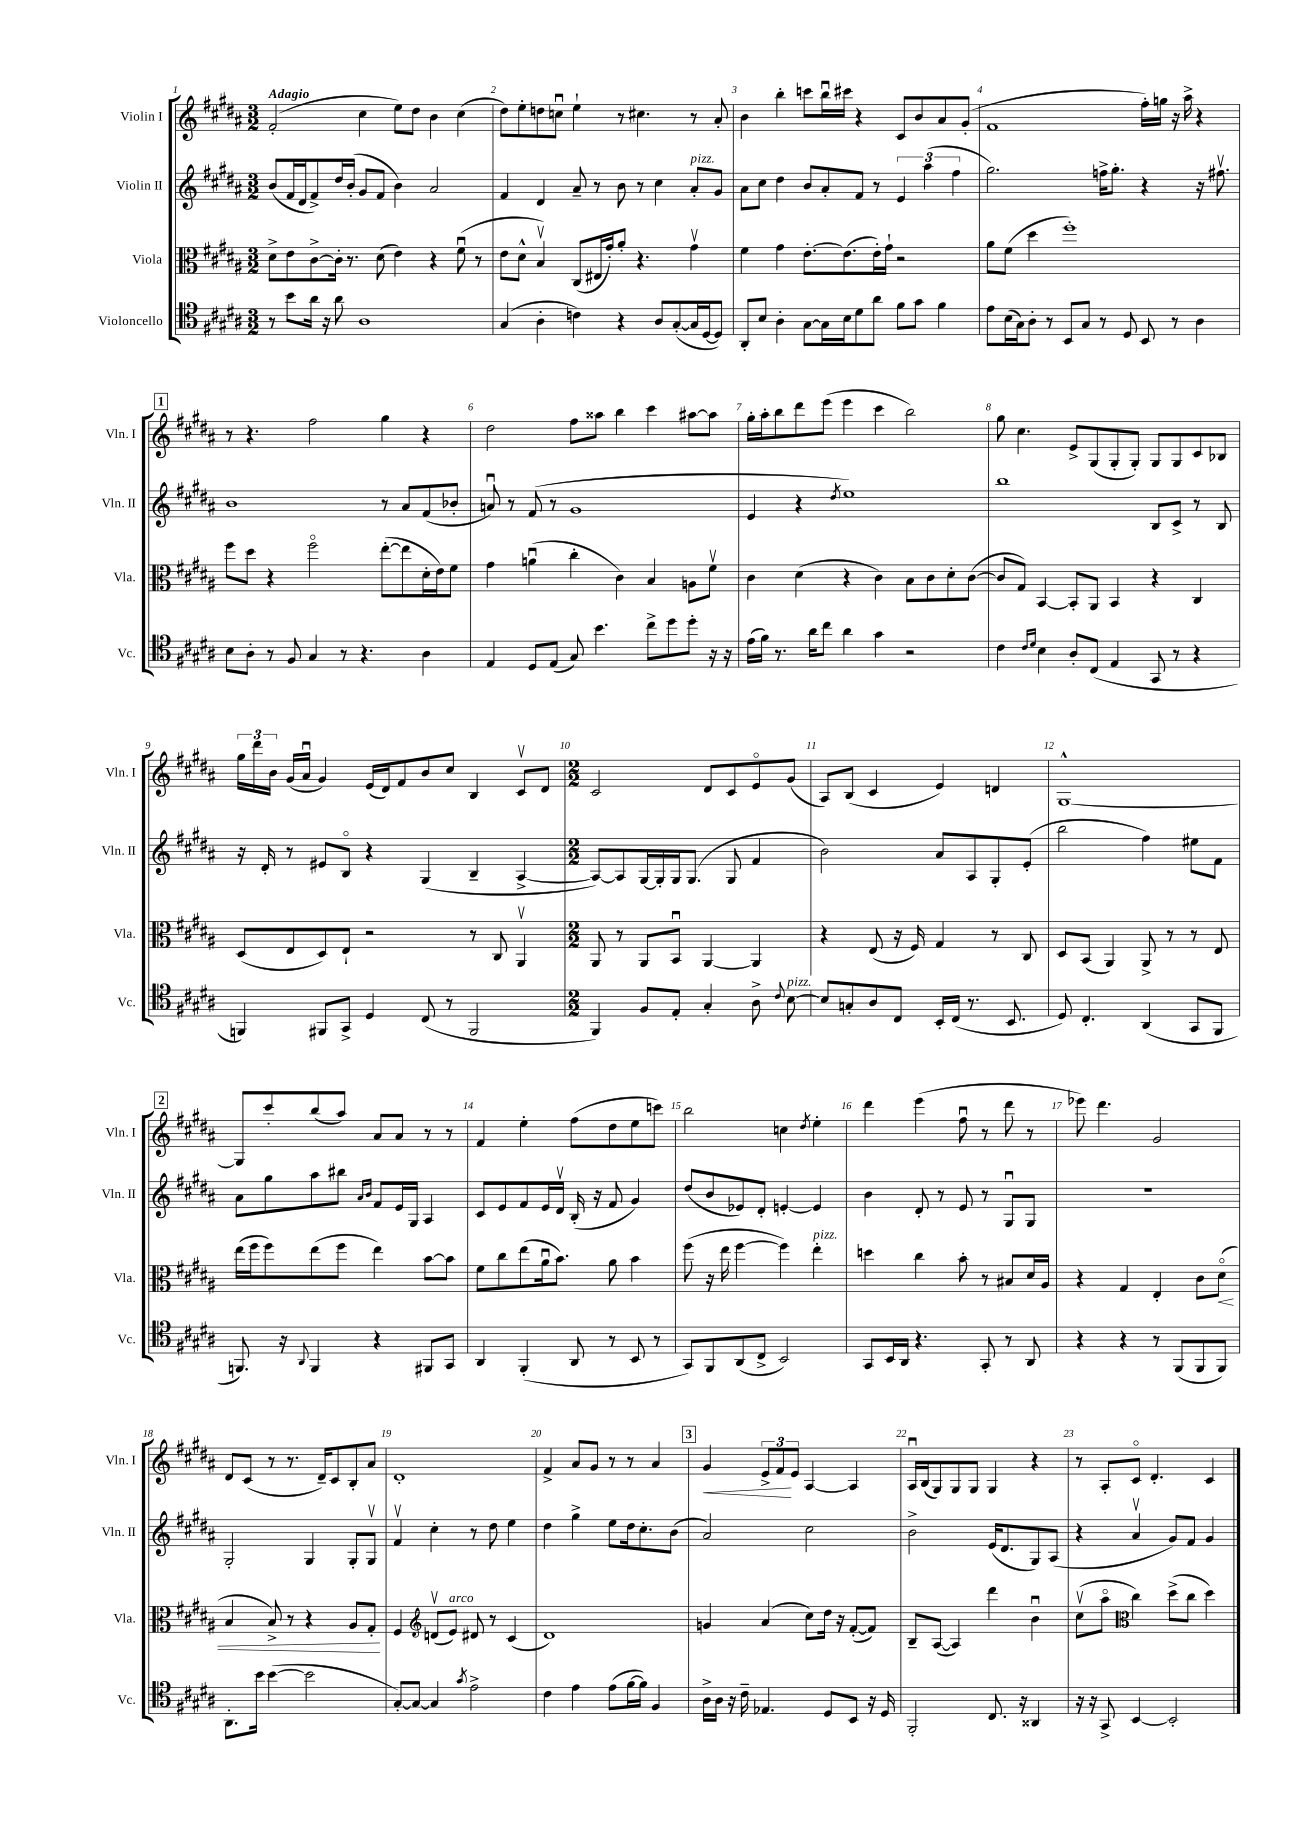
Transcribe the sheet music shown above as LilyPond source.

<<
\new StaffGroup <<
\new Staff = "s0" \with { instrumentName = "Violin I" shortInstrumentName = "Vln. I" } {
    \clef treble \key b \major \numericTimeSignature \time 3/2 \tempo "Adagio"
    \autoBeamOff fis'2-.( cis''4 e''8[) dis''8] b'4 cis''4( |
    dis''8[) e''8-. d''8 c''8]\downbow e''4-! r8 cis''4. r8 ais'8-. |
    b'4 b''4-. c'''8[ b''16\downbow cis'''16] r4 cis'8[ b'8 ais'8 gis'8]-.( |
    fis'1 fis''16[-.) g''16] r16 ais''16-> r4 |
    \mark \markup { \box "1" } r8 r4. fis''2 gis''4 r4 |
    dis''2 fis''8[ aisis''8] b''4 cis'''4 ais''8[~ ais''8] |
    gis''16[-. ais''16-. b''8 dis'''8 e'''8]( e'''4 cis'''4 b''2) |
    gis''8 cis''4. e'8[-> gis8( gis8-. gis8]-.) gis8[ gis8 cis'8 bes8] |
    \tuplet 3/2 { gis''16[ dis'''16 b'16] } gis'16[( ais'16]\downbow gis'4) e'16[( dis'16) fis'8 b'8 cis''8] b4 cis'8[\upbow dis'8] |
    \numericTimeSignature \time 2/2 cis'2 dis'8[ cis'8 e'8\flageolet gis'8]( |
    ais8[) b8]( cis'4 e'4) d'4 |
    gis1~-^ |
    \mark \markup { \box "2" } gis8[ cis'''8-. b''8( ais''8]) ais'8[ ais'8] r8 r8 |
    fis'4 e''4-. fis''8[( dis''8 e''8 c'''8]) |
    b''2 c''4 \acciaccatura { dis''8 } e''4-. |
    dis'''4 e'''4( fis''8\downbow r8 dis'''8 r8 |
    ees'''8) dis'''4. gis'2 |
    dis'8[ cis'8]( r8 r8. dis'16[--) cis'8 b8-. ais'8] |
    dis'1-. |
    fis'4-> ais'8[ gis'8] r8 r8 ais'4 |
    \mark \markup { \box "3" } gis'4\< \tuplet 3/2 { e'8[-> fis'8\! e'8] } ais4~ ais4 |
    ais16[\downbow b16( gis8) gis8 gis8] gis4 r4 |
    r8 ais8[-. cis'8]\flageolet dis'4.-. cis'4 \bar "|." |
}
\new Staff = "s1" \with { instrumentName = "Violin II" shortInstrumentName = "Vln. II" } {
    \clef treble \key b \major \numericTimeSignature \time 3/2
    \autoBeamOff b'8[( fis'16 dis'16 fis'8->) dis''16 b'16]-.( gis'8[ fis'8] b'4) ais'2 |
    fis'4 dis'4 ais'8-- r8 b'8 r8 cis''4 ais'8[-.^\markup { \italic "pizz." } gis'8] |
    ais'8[ cis''8] dis''4 b'8[ ais'8-. fis'8] r8 \tuplet 3/2 { e'4 ais''4( fis''4 } |
    gis''2.) f''16[-> gis''8.]-. r4 r16 fis''8.\upbow |
    \mark \markup { \box "1" } b'1 r8 ais'8[ fis'8( bes'8]-. |
    a'8\downbow) r8 fis'8( r8 gis'1 |
    e'4 r4 \acciaccatura { dis''8 } e''1) |
    b''1 b8[ cis'8]-> r8 b8 |
    r16 dis'16-. r8 eis'8[ b8]\flageolet r4 gis4( b4-- ais4~-> |
    \numericTimeSignature \time 2/2 ais8[~) ais8 gis16~ gis16-. gis16 gis8.]( gis8 fis'4 |
    b'2) ais'8[ ais8 gis8-. e'8]-.( |
    b''2 fis''4) eis''8[ fis'8] |
    \mark \markup { \box "2" } ais'8[ gis''8 ais''8 bis''8] \grace { ais'16[ b'16] } fis'8[ e'16 gis16] ais4 |
    cis'8[ e'8 fis'8 e'16 dis'16]\upbow b16-.( r16 fis'8 gis'4) |
    dis''8[( b'8 ees'8) dis'8]-. e'4~-. e'4 |
    b'4 dis'8-. r8 e'8 r8 gis8[\downbow gis8] |
    R1 |
    gis2-. gis4 gis8[-. gis8]\upbow |
    fis'4\upbow cis''4-. r8 dis''8 e''4 |
    dis''4 gis''4-> e''8[ dis''16 cis''8.-. b'8]( |
    \mark \markup { \box "3" } ais'2) cis''2 |
    b'2-> e'16[( dis'8. gis8) ais8]( |
    r4 ais'4\upbow gis'8[) fis'8] gis'4 \bar "|." |
}
\new Staff = "s2" \with { instrumentName = "Viola" shortInstrumentName = "Vla." } {
    \clef alto \key b \major \numericTimeSignature \time 3/2
    \autoBeamOff dis'8[-> e'8 cis'8~-> cis'16]-. r8. dis'8( e'4) r4 fis'8\downbow( r8 |
    e'8[ dis'8]-^ b4\upbow) cis8[( eis16 gis'16-.) ais'8]-. r4. gis'4\upbow |
    fis'4 gis'4 e'8.[~-. e'8.( e'16-.) gis'16]-! r2 |
    ais'8[ fis'8]( dis''4 fis''1-.) |
    \mark \markup { \box "1" } fis''8[ dis''8] r4 fis''2\flageolet e''8[~-.( e''8 dis'16-. e'16) fis'8] |
    gis'4 a'4\downbow( cis''4-. cis'4) b4 a8[ fis'8]\upbow |
    cis'4 dis'4( r4 cis'4) b8[ cis'8 dis'8-. cis'8]~( |
    cis'8[ gis8]) b,4~ b,8[-. ais,8] b,4 r4 cis4 |
    dis8[( e8 dis8) e8]-! r2 r8 cis8 ais,4\upbow |
    \numericTimeSignature \time 2/2 ais,8 r8 ais,8[ b,8]\downbow ais,4~ ais,4 |
    r4 e8( r16 fis16) gis4 r8 cis8 |
    dis8[ b,8]( ais,4) ais,8-> r8 r8 e8 |
    \mark \markup { \box "2" } e''16[( fis''16 fis''8) e''8( fis''8] e''4) b'8[~ b'8] |
    fis'8[ cis''8 e''8( ais'16\downbow b'8.]) ais'8 b'4 |
    fis''8( r16 e''16 fis''4~ fis''4) e''4-.^\markup { \italic "pizz." } |
    d''4 cis''4 b'8-. r8 bis8[ dis'16 ais16] |
    r4 gis4 e4-. cis'8[ dis'8]\flageolet\<( |
    b4 b8->) r8 r4 ais8[ gis8]-.\! |
    fis4 \clef treble d'8[\upbow( e'8]^\markup { \italic "arco" }) dis'8 r8 cis'4( |
    dis'1) |
    \mark \markup { \box "3" } g'4 ais'4( cis''8[) dis''16] r16 fis'8[~-.( fis'8]) |
    b8[-- ais8]~( ais4) dis'''4 b'4\downbow |
    cis''8[\upbow( ais''8]\flageolet \clef alto cis''4) dis''8[->( cis''8] dis''4) \bar "|." |
}
\new Staff = "s3" \with { instrumentName = "Violoncello" shortInstrumentName = "Vc." } {
    \clef tenor \key b \major \numericTimeSignature \time 3/2
    \autoBeamOff r8 b'8[ ais'16] r16 ais'8 ais1 |
    gis4( ais4-. c'4) r4 ais8[ gis8~-.( gis16 dis16~ dis8]) |
    ais,8[-. b8] ais4-. gis8[~ gis16 b16 dis'8 ais'8] fis'8[ gis'8] fis'4 |
    e'8[ b16( gis16) ais8]-. r8 b,8[ gis8] r8 dis8 b,8 r8 ais4 |
    \mark \markup { \box "1" } b8[ ais8]-. r8 fis8 gis4 r8 r4. ais4 |
    e4 dis8[ e8]( gis8) b'4. cis''8[-> dis''8 dis''8]-. r16 r16 |
    e'16[( fis'16]) r8. ais'16[ cis''8] ais'4 gis'4 r2 |
    cis'4 \grace { cis'16[ dis'16] } b4 ais8[-. cis8]( e4 gis,8 r8 r4 |
    f,4) fis,8[ gis,8]-> dis4 cis8( r8 fis,2 |
    \numericTimeSignature \time 2/2 fis,4) fis8[ e8]-. gis4-. ais8-> \appoggiatura { cis'8 } b8~^\markup { \italic "pizz." } |
    b8[ g8-. ais8 cis8] b,16[-. cis16]( r8. b,8. |
    dis8) cis4.-. ais,4( gis,8[ fis,8] |
    \mark \markup { \box "2" } f,8.) r16 \appoggiatura { ais,8 } f,4 r4 fis,8[ gis,8] |
    ais,4 fis,4-.( ais,8 r8 b,8 r8 |
    gis,8[) fis,8 ais,8( cis8]-> b,2) |
    gis,8[ b,16 ais,16] r4. gis,8-. r8 ais,8 |
    r4 r4 r8 fis,8[( fis,8 fis,8]) |
    ais,8.[-. b'16] b'4~( b'2 |
    gis8[~-.) gis8]~ gis4 \acciaccatura { gis'8 } e'2-> |
    cis'4 e'4 e'8[( fis'16~ fis'16]) fis4 |
    \mark \markup { \box "3" } ais16[-> ais16] r16 cis'16-- ees4. dis8[ b,8] r16 dis16 |
    fis,2-. cis8. r16 aisis,4 |
    r16 r16 gis,8-> b,4~ b,2-. \bar "|." |
}
>>
>>
\layout { \context { \Score \override BarNumber.break-visibility = ##(#f #t #t) barNumberVisibility = #all-bar-numbers-visible } }
